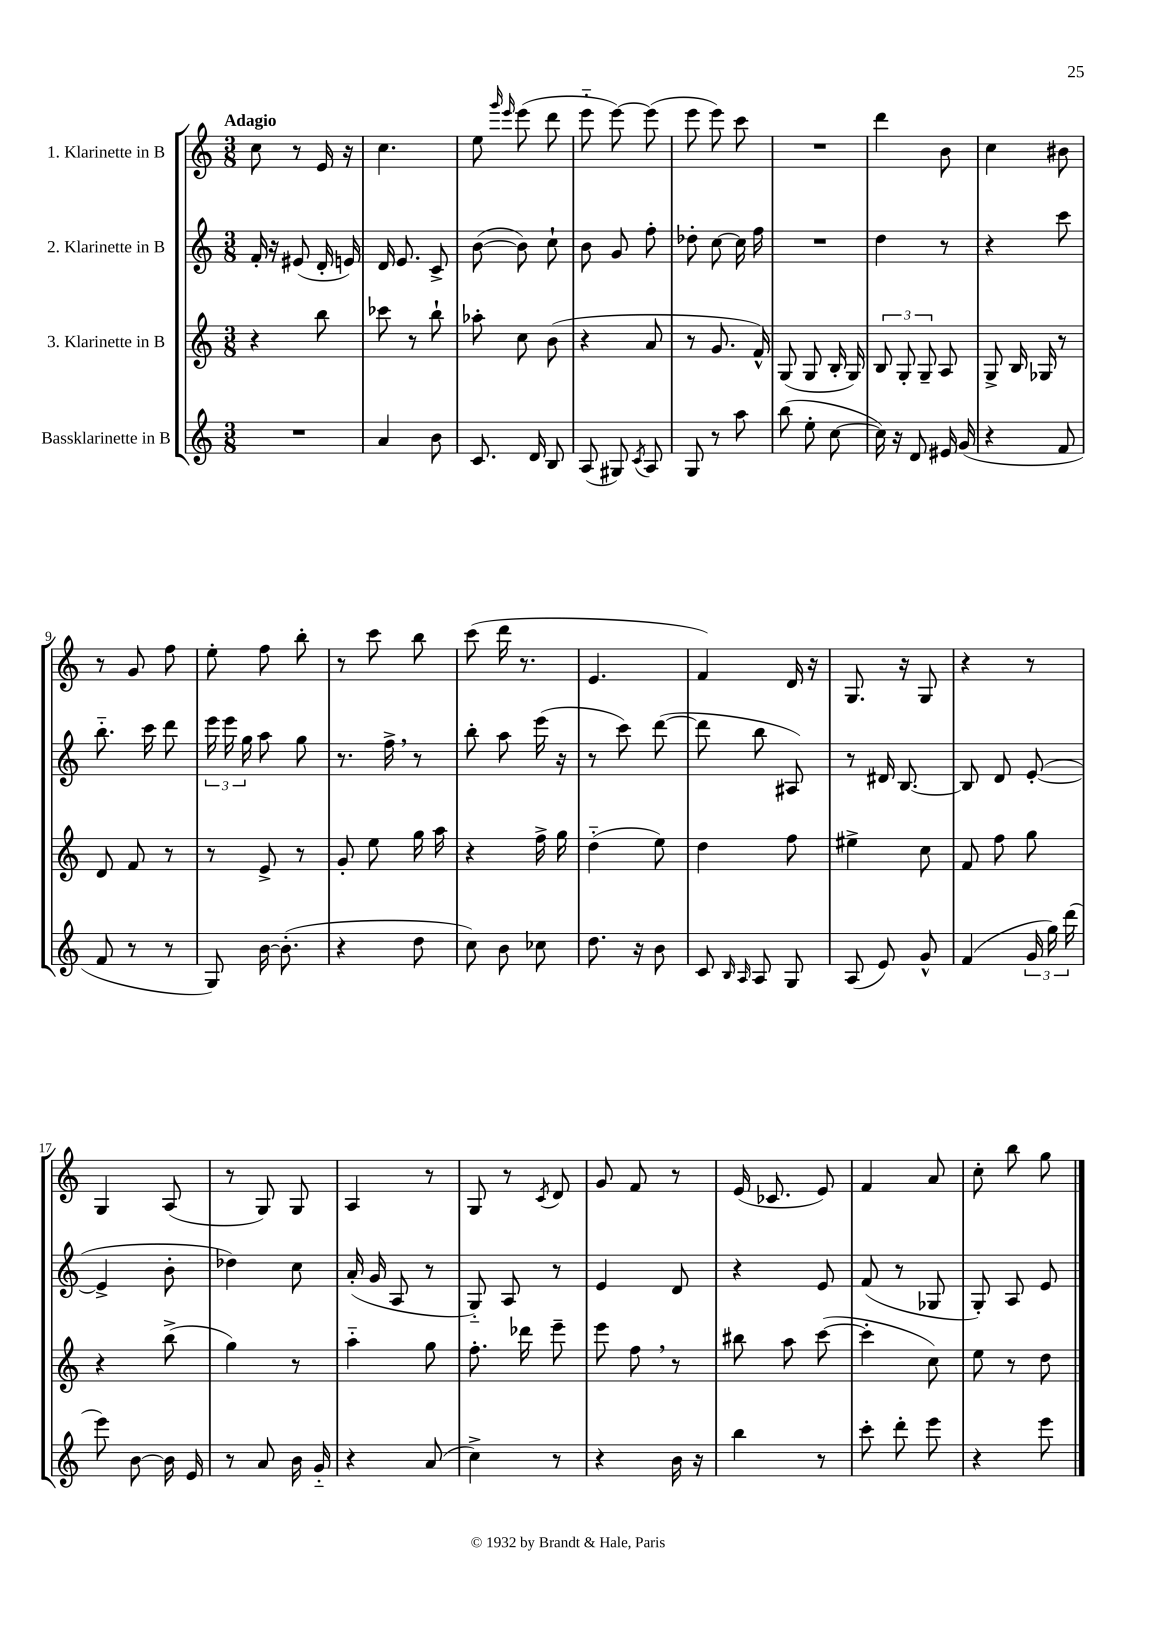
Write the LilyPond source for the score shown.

<<
\new StaffGroup <<
\new Staff = "s0" \with { instrumentName = "1. Klarinette in B" } {
    \clef treble \key c \major \numericTimeSignature \time 3/8 \tempo "Adagio"
    \autoBeamOff c''8 r8 e'16 r16 |
    c''4. |
    e''8 \grace { g'''16 e'''16 } e'''8( d'''8 |
    e'''8-_ e'''8~) e'''8( |
    e'''8 e'''8) c'''8 |
    R4. |
    d'''4 b'8 |
    c''4 bis'8 |
    r8 g'8 f''8 |
    e''8-. f''8 b''8-. |
    r8 c'''8 b''8 |
    c'''8( d'''16 r8. |
    e'4. |
    f'4) d'16 r16 |
    g8. r16 g8 |
    r4 r8 |
    g4 a8( |
    r8 g8) g8 |
    a4 r8 |
    g8 r8 \acciaccatura { c'8 } d'8 |
    g'8 f'8 r8 |
    e'16( ces'8. e'8) |
    f'4 a'8 |
    c''8-. b''8 g''8 \bar "|." |
}
\new Staff = "s1" \with { instrumentName = "2. Klarinette in B" } {
    \clef treble \key c \major \numericTimeSignature \time 3/8
    \autoBeamOff f'16-. r16 eis'8( d'16-. e'16) |
    d'16 e'8. c'8-> |
    b'8~( b'8) c''8-! |
    b'8 g'8 f''8-. |
    des''8-. c''8~ c''16 f''16 |
    R4. |
    d''4 r8 |
    r4 c'''8 |
    b''8.-_ c'''16 d'''8 |
    \tuplet 3/2 { e'''16 e'''16 g''16 } a''8 g''8 |
    r8. f''16-> \breathe r8 |
    b''8-. a''8 e'''16( r16 |
    r8 c'''8) d'''8~( |
    d'''8 b''8 ais8) |
    r8 dis'16 b8.~ |
    b8 d'8 e'8~-.( |
    e'4-> b'8-. |
    des''4) c''8 |
    a'16-.( g'16 a8 r8 |
    g8-_) a8 r8 |
    e'4 d'8 |
    r4 e'8 |
    f'8( r8 ges8 |
    g8-.) a8 e'8 \bar "|." |
}
\new Staff = "s2" \with { instrumentName = "3. Klarinette in B" } {
    \clef treble \key c \major \numericTimeSignature \time 3/8
    \autoBeamOff r4 b''8 |
    ces'''8 r8 b''8-! |
    aes''8-. c''8 b'8( |
    r4 a'8 |
    r8 g'8. f'16-^) |
    g8( g8 b16-. g16) |
    \tuplet 3/2 { b8 g8-. g8-- } a8 |
    g8-> b16 ges16 r8 |
    d'8 f'8 r8 |
    r8 e'8-> r8 |
    g'8-. e''8 g''16 a''16 |
    r4 f''16-> g''16 |
    d''4-_( e''8) |
    d''4 f''8 |
    eis''4-> c''8 |
    f'8 f''8 g''8 |
    r4 b''8->( |
    g''4) r8 |
    a''4-_ g''8 |
    f''8.-. des'''16 e'''8-- |
    e'''8 f''8 \breathe r8 |
    bis''8 a''8 c'''8~( |
    c'''4-. c''8) |
    e''8 r8 d''8 \bar "|." |
}
\new Staff = "s3" \with { instrumentName = "Bassklarinette in B" } {
    \clef treble \key c \major \numericTimeSignature \time 3/8
    \autoBeamOff R4. |
    a'4 b'8 |
    c'8. d'16 b8 |
    a8( gis8) \acciaccatura { c'8 } a8 |
    g8 r8 a''8 |
    b''8( e''8-. c''8~ |
    c''16) r16 d'8 eis'16 g'16( |
    r4 f'8 |
    f'8 r8 r8 |
    g8) b'16~ b'8.-.( |
    r4 d''8 |
    c''8) b'8 ces''8 |
    d''8. r16 b'8 |
    c'8 \grace { b16 a16 } a8 g8 |
    a8( e'8) g'8-^ |
    f'4( \tuplet 3/2 { g'16 g''16) d'''16( } |
    e'''8) b'8~ b'16 e'16 |
    r8 a'8 b'16 g'16-_ |
    r4 a'8( |
    c''4->) r8 |
    r4 b'16 r16 |
    b''4 r8 |
    c'''8-. d'''8-. e'''8 |
    r4 e'''8 \bar "|." |
}
>>
>>
